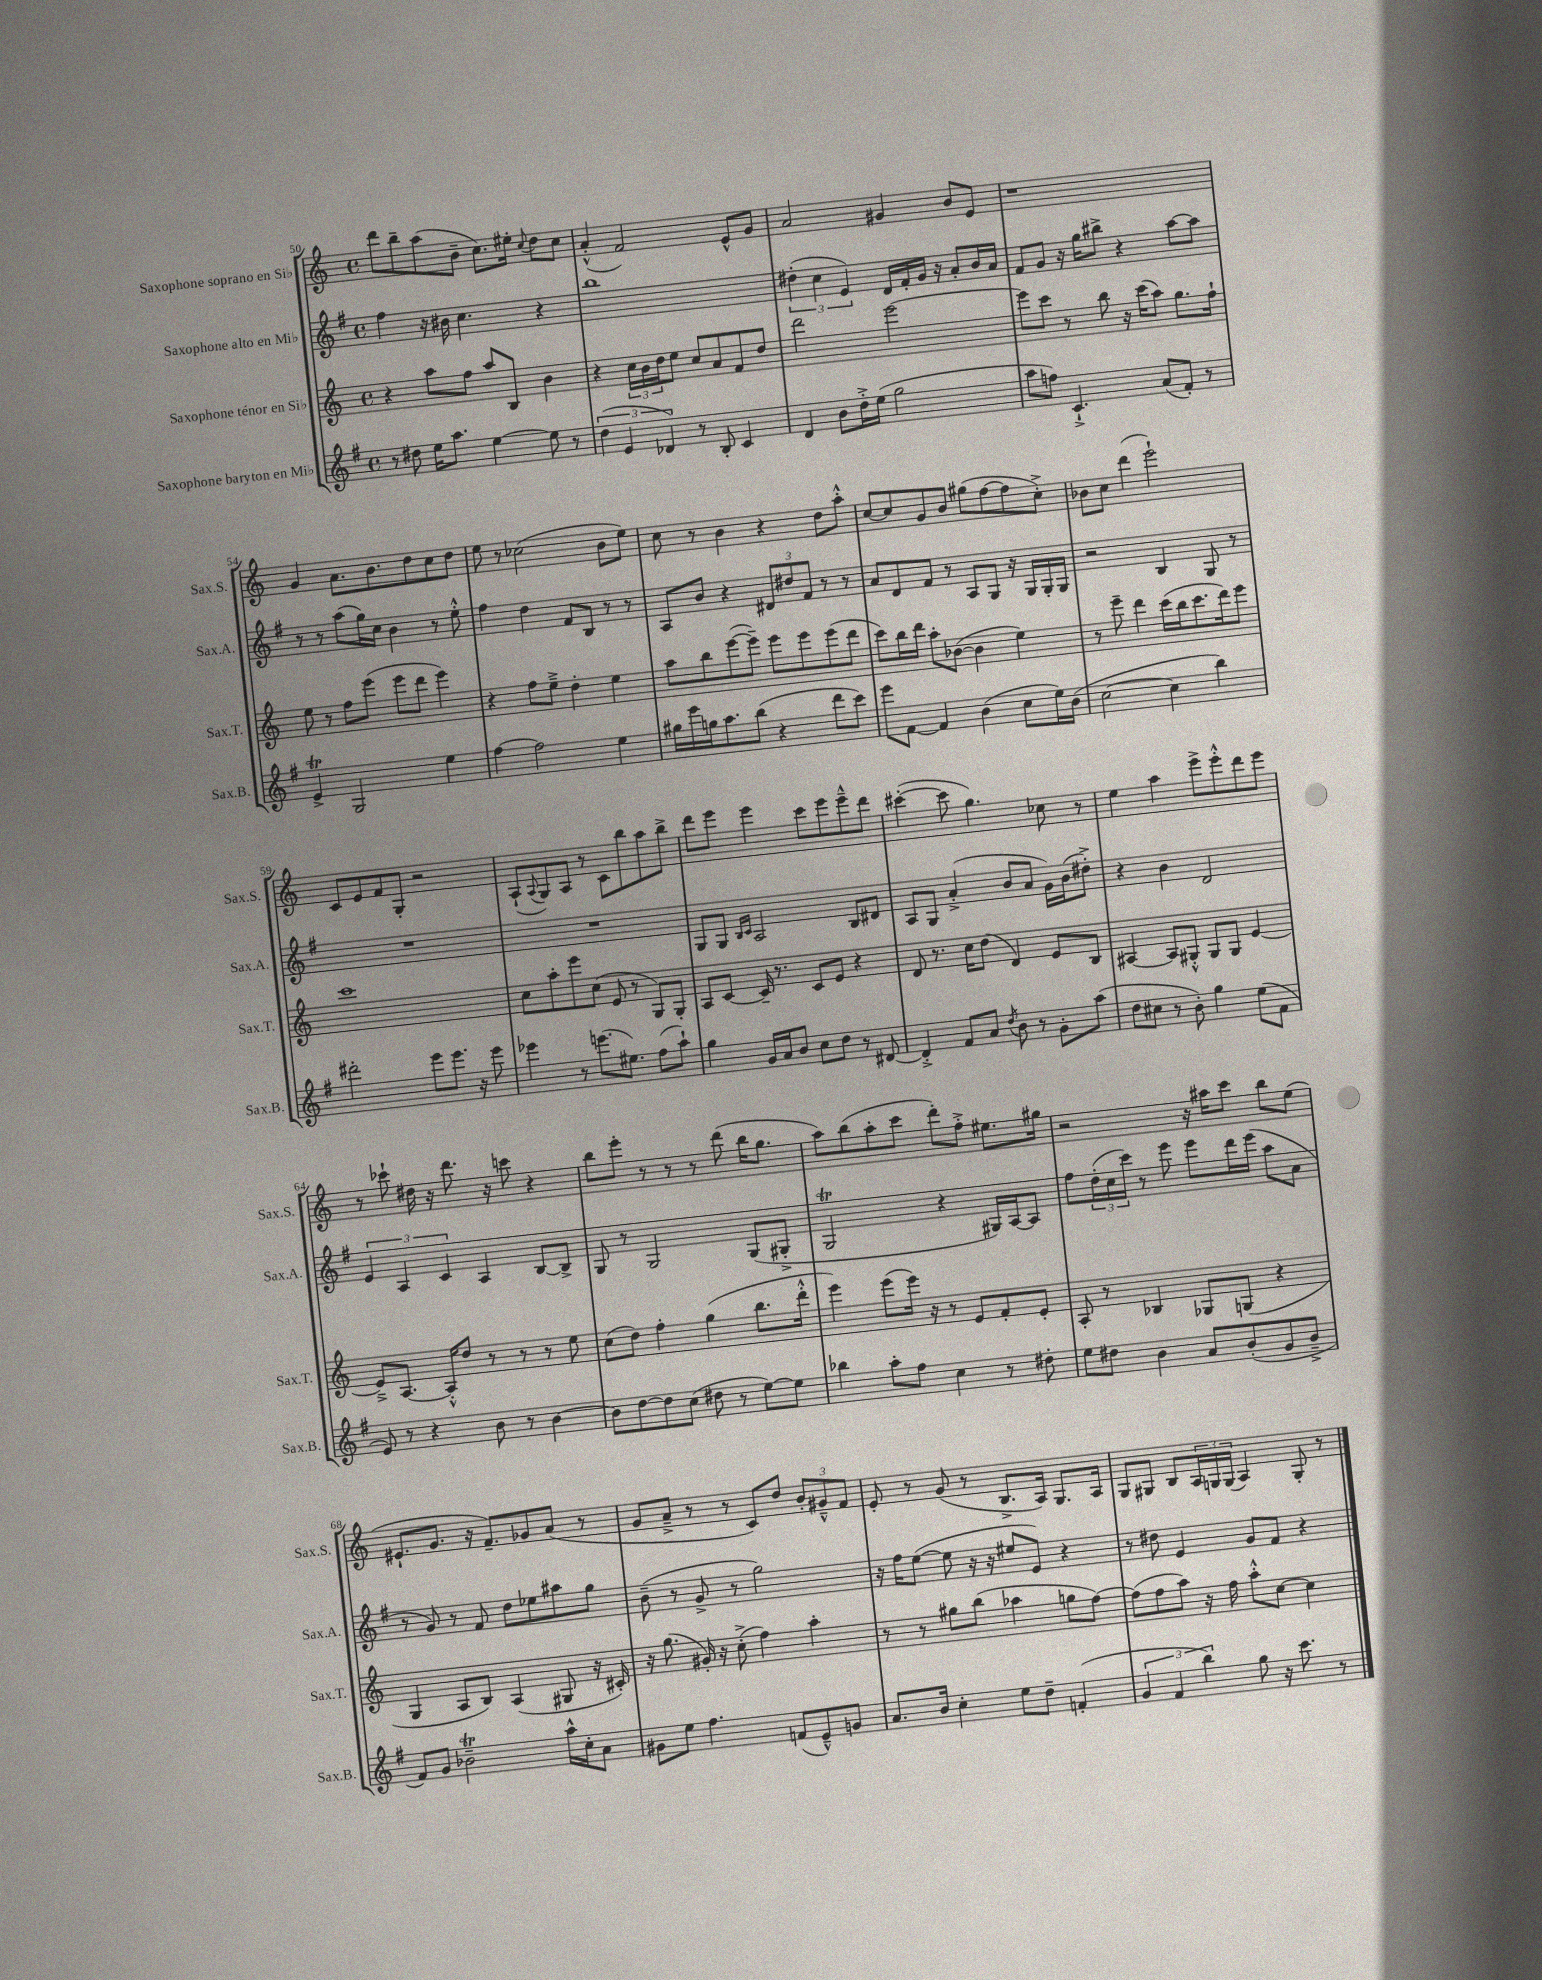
<<
\new StaffGroup <<
\new Staff = "s0" \with { instrumentName = "Saxophone soprano en Sib" shortInstrumentName = "Sax.S." } {
    \clef treble \key c \major \defaultTimeSignature \time 4/4
    d'''8 b''8-- a''8( b'8-- c''8.) eis''16-. \appoggiatura { c''8 } d''8 c''8 |
    a'4-.-^( f'2) e'8-^ g'8 |
    a'2 gis'4 b'8 e'8 |
    r1 |
    g'4 a'8. b'8. d''8 c''8 d''8 |
    e''8 r8 ces''2( b'8 e''8) |
    c''8 r8 b'4 r4 d''8 a''8-.-^ |
    c''8~ c''8 g'8 b'8 gis''8( f''8~ f''8 c''8-.->) |
    bes'8 c''8 d'''4( e'''2-!) |
    c'8 e'8 f'8 g8-. r2 |
    a8-!( \appoggiatura { a8 } g8) a8 r8 c'8 b''8 a''8 b''8-> |
    d'''8 e'''8 e'''4 c'''8 e'''8 e'''8---^ d'''8 |
    cis'''4~-.( cis'''8 g''4.) ces''8 r8 |
    e''4 a''4 e'''8-> e'''8-.-^ d'''8 e'''8 |
    r8 ces'''8-! dis''16 r16 d'''8. r16 c'''8 r4 |
    b''8 e'''8-. r8 r8 r8 d'''8( b''16 g''8. |
    a''8) b''8( a''8-. c'''8 d'''8-.) f''8-.-> eis''8. gis''16 |
    r2 r16 ais''16 c'''8 b''8 e''8( |
    eis'8.-! g'8. r16 f'8.--) ges'8 a'8( r8 |
    g'8 a'8---> r8 r8 c'8) d''8 \tuplet 3/2 { b'8-. gis'8---^ f'8 } |
    e'8-. r8 g'8( r8 b8.-> a16) g8. a16 |
    g8 gis8 b8 \tuplet 3/2 { a16 g16 g16( } a4) g8-. r8 \bar "|." |
}
\new Staff = "s1" \with { instrumentName = "Saxophone alto en Mib" shortInstrumentName = "Sax.A." } {
    \clef treble \key g \major \defaultTimeSignature \time 4/4
    fis''4 r16 bis'16 c''4. r4 |
    b''1 |
    \tuplet 3/2 { dis''4-.( c''4 e'4) } d'16 fis'16-. g'16 r16 a'8-. b'16 a'16 |
    fis'8 g'8 r16 g''16 bis''8-> r4 a''8~ a''8 |
    r8 r8 a''8( g''16) c''16 b'4 r8 e''8-.-^ |
    fis''4 d''4 fis'8 b8 r8 r8 |
    a8 b'8 r4 \tuplet 3/2 { dis'8 dis''8 fis'8 } r8 r8 |
    a'8 d'8 fis'8 r8 a8 g8 r16 g16 g16-. g16 |
    r2 b4 g8 r8 |
    R1 |
    R1 |
    g8 g8 \grace { b16 c'16 } a2 b8 dis'8 |
    a8 g8 a'4-.->( b'8 a'8 g'16) b'16( dis''8-.->) |
    r4 b'4 d'2 |
    \tuplet 3/2 { e'4 a4 c'4 } a4 b8~ b8-> |
    g8 r8 g2 g8( gis8-.-> |
    g2\trill r4 gis16) a16~ a8 |
    fis''8 \tuplet 3/2 { d''16-.( c''16 c'''16) } r8 e'''8 e'''8 d'''16 e'''16( a''8 a'8 |
    r8 g'8) r8 fis'8 d''8 ees''8 ais''8 g''8 |
    b'8--( r8 g'8-> r8 g''2) |
    r16 fis''16 e''8~( e''8 r16 r16 eis''8 e'8) r4 |
    r8 dis''8 e'4 g'8 fis'8 r4 \bar "|." |
}
\new Staff = "s2" \with { instrumentName = "Saxophone ténor en Sib" shortInstrumentName = "Sax.T." } {
    \clef treble \key c \major \defaultTimeSignature \time 4/4
    r4 a''8 f''8 a''8 b8 b'4 |
    r4 \tuplet 3/2 { c''16 b'16 d''16 } e''8 c''8 a'8 f'8 d''8 |
    d'''2 e'''2~ |
    e'''8 c'''8 r8 b''8 r16 c'''16( a''8) g''8. f''16-! |
    e''8 r8 f''8 e'''8( e'''8 d'''8 e'''4) |
    r4 f''8 e''8---> d''4-. e''4 |
    a''8 b''8 e'''8~( e'''8--) e'''8 e'''8 e'''8( d'''8 |
    c'''8) b''16 d'''16 a''8-. bes'8~( bes'4 e''4) |
    r8 e'''8-- d'''4 c'''16( b''16 c'''8. d'''16) e'''8 |
    c'''1 |
    c''8 a''8-. e'''8 c''8( e'8 r8 g8) g8-. |
    a8 c'8~ c'16-- r8. c'8 e'8 r4 |
    d'8 r8. c''16 d''8( d'4) e'8 b8 |
    ais4~ ais8 gis8-.-^ gis8 gis8 e'4~ |
    e'8---> a8.~ a16-.-^ d''8 r8 r8 r8 e''8 |
    c''8( d''8) f''4-. g''4( b''8. d'''16-.-^ |
    e'''4) e'''8( e'''16) r16 r8 e'8 f'8-. e'8-. |
    a8-. r8 bes4 ges8 g8( r4 |
    g4 a8 b8) a4( gis8 r16 cis'16-.) |
    r16 g''8.( gis'16-.) r16 c''8-.->( f''4) a''4-. |
    r8 r8 gis''8 b''8( aes''4 g''8 f''8~) |
    f''8( f''8 a''8) r16 f''16 a''8-.-^ c''8~ c''4 \bar "|." |
}
\new Staff = "s3" \with { instrumentName = "Saxophone baryton en Mib" shortInstrumentName = "Sax.B." } {
    \clef treble \key g \major \defaultTimeSignature \time 4/4
    r8 dis''8 e''16 a''8. e''4~ e''8 r8 |
    \tuplet 3/2 { d''4( e'4 des'4) } r8 b8-. c'4 |
    d'4 b'8 d''16-.-> e''16( g''2 |
    a''8 f''8) c'4.-!-> a'8( fis'8-.) r8 |
    e'4->\trill g2 e''4 |
    fis''4~ fis''2 e''4 |
    gis''16 e'''16 g''16 a''8. b''8( r4 d'''8 c'''8) |
    e'''8 fis'8~ fis'4 b'4( c''8 e''16) b'16( |
    c''2~ c''4 b''4) |
    dis'''2-. e'''8 e'''8. r16 e'''8 |
    ees'''4 r8 e'''8.( eis''8.) fis''8( a''8-!) |
    g''4 g'16 a'16 b'8 c''8 d''8 r8 dis'8~ |
    dis'4-.-> fis'8 a'8 \acciaccatura { d''8 } b'8 r8 g'8-. a''8( |
    d''8 cis''8 r8 b'8-.) g''4 e''8( fis'8 |
    e'8) r8 r4 b'8 r8 b'4~ |
    b'8 d''8~ d''8 c''8( dis''8 r8 e''8~) e''8 |
    bes''4 a''8-. fis''8 c''4 r8 dis''8-. |
    e''8 dis''8 b'4 a'8 b'8-.( g'8 b'8---> |
    fis'8) g'8 bes'2--\trill a''16-^ c''16-. a'8 |
    gis'8 e''8 fis''4. f'8( e'8---^) g'8 |
    a'8. b'16 c''4-. e''8 d''8-- f'4-.( |
    \tuplet 3/2 { g'4 fis'4 b''4) } g''8 r16 c'''8. r8 \bar "|." |
}
>>
>>
\layout { \context { \Score currentBarNumber = #50 } }
